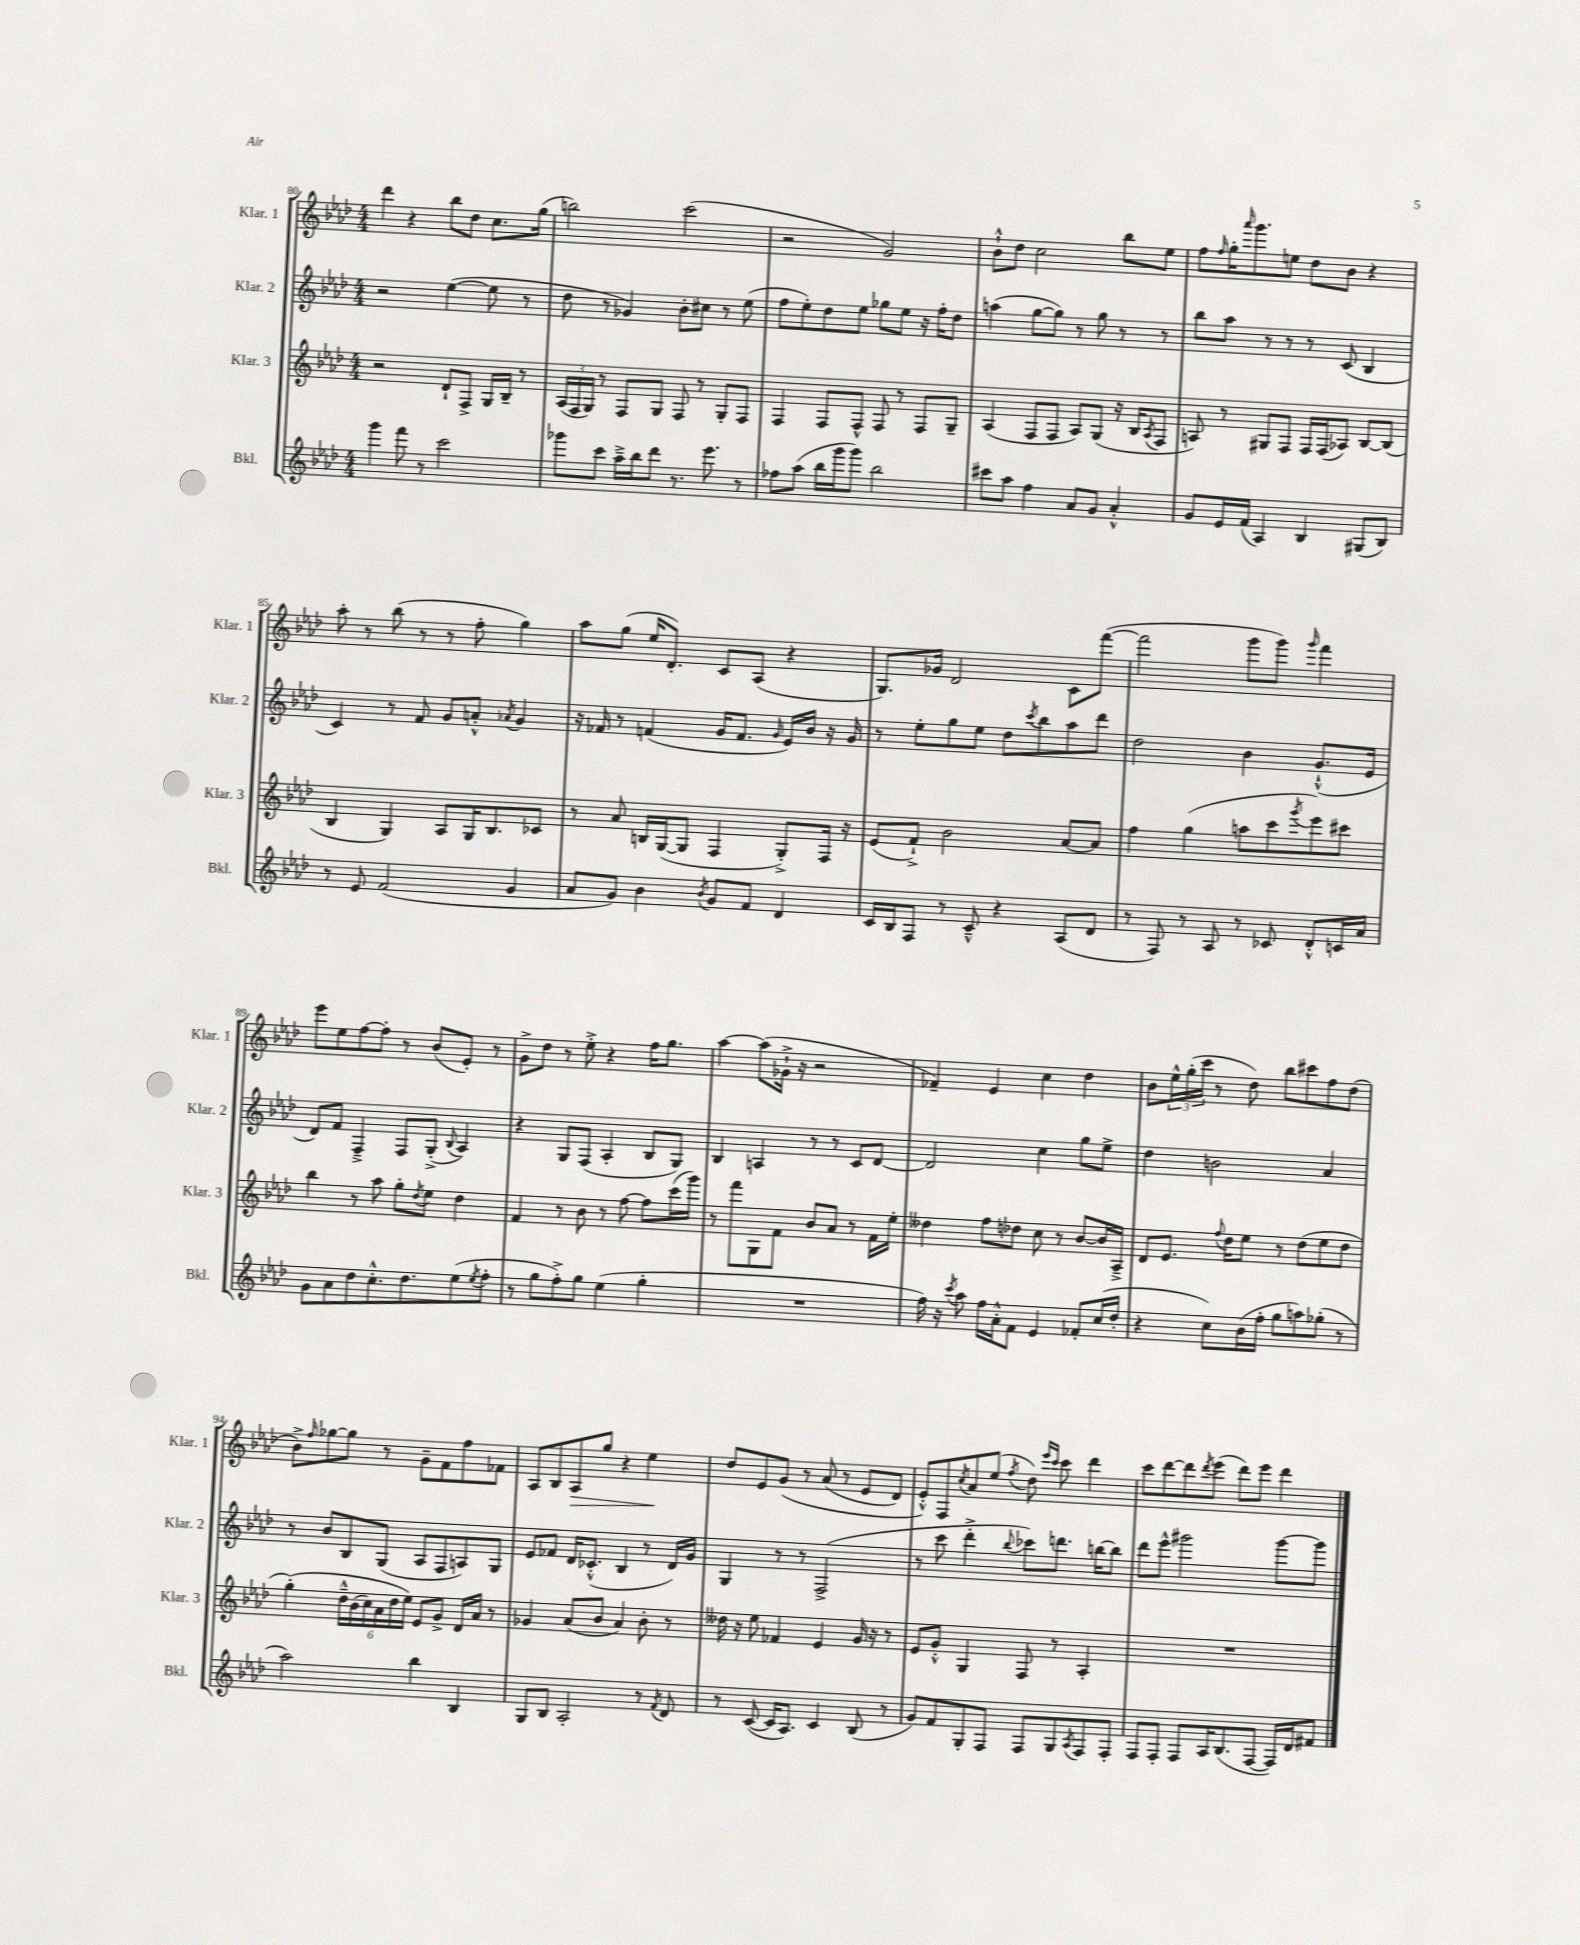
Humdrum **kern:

**kern	**kern	**kern	**kern
*staff4	*staff3	*staff2	*staff1
*clefG2	*clefG2	*clefG2	*clefG2
*k[b-e-a-d-]	*k[b-e-a-d-]	*k[b-e-a-d-]	*k[b-e-a-d-]
*M4/4	*M4/4	*M4/4	*M4/4
4ggg	2r	2r	4ddd-
8fff	.	.	4r
8r	.	.	.
2ccc	8d-`	([4ee-	8bb-
.	8F^	.	8dd-
.	16G	8ee-]	8.cc
.	16B-~	.	.
.	8r	8r	.
.	.	.	(16gg
=	=	=	=
8ggg-	(24A-	8dd-	2bb)
.	24F	.	.
.	24G)	.	.
8ccc	8r	8r	.
16aa-~^	8F	4g-)	.
16bb-	.	.	.
8ddd-	8G	.	.
8.r	8F	8b-'	(2ccc
.	8r	8cc#	.
8.eee-	.	.	.
.	8G'	8r	.
8r	8F	(8ee-	.
=	=	=	=
8ff-	4F	8ff	2r
(8aa-	.	8ee-')	.
16bb-	8F	8dd-	.
16ggg	.	.	.
8ggg)	8F^^	8ee-	.
2bb-	8F	8gg-	2g)
.	8r	8ee-	.
.	8F	16r	.
.	.	16ff'	.
.	8G~	8dd-	.
=	=	=	=
8ccc#	(4A-	(4aa	8b-`^^
8aa-	.	.	8dd-
4ff	8F	[8gg	2cc
.	8F	8gg])	.
8a-	8A-)	8r	.
8g	(8G	8gg	.
4a-'^^	16r	8r	8bb-
.	16B-	.	.
.	8qA-	.	.
.	8F	8r	8ee-
=	=	=	=
8g	8A)	8bb-	8ff
.	.	.	16qqff
16e-	8r	8aa-	16gg'
.	.	.	16qqaaa-
(16f	.	.	8.ggg
4A-)	8G#	8r	.
.	8F	8r	8ee
4B-	16F	8r	8dd-
.	(16F	.	.
.	8A-)	(8c	8b-
(8G#	[8B-	4B-	4r
8B-)	(8B-]	.	.
=	=	=	=
8r	4B-	4c)	8aa-'
8e-	.	.	8r
(2f	4G)	8r	(8bb-
.	.	8f	8r
.	8A-	8g	8r
.	16G	8a'^^	8ff'
.	8.B-	.	.
.	.	8qa-	.
4g	.	4g	4gg)
.	8c-	.	.
=	=	=	=
8a-	8r	16r	8aa-
.	.	16f-	.
8g)	8a-	8r	(8gg
4b-	16B	(4f	16ee-
.	([16G	.	8.d-')
.	8G]	.	.
8qb-	.	.	.
8g	4F	16g	8c
.	.	8.f	.
8f	.	.	(8A-
.	.	16qqg	.
4d-	8G'^)	16e-)	4r
.	.	16b-	.
.	16F	16r	.
.	16r	16g	.
=	=	=	=
16c	(8e-	8r	8.G)
16B-	.	.	.
8F	8f`^)	8ee-'	.
.	.	.	16g-
8r	2b-	8gg	2d-
8c~^^	.	8ee-	.
4r	.	8dd-	.
.	.	8qccc	.
.	.	8bb-	.
(8A-	[8a-	8aa-	8c
8d-	8a-]	8ddd-	([8fff
=	=	=	=
8r	4ff	2dd-	2fff]
8F)	.	.	.
8r	(4gg	.	.
8A-	.	.	.
8r	8aa	4b-	8ggg
8c-	8ccc	.	8ggg)
.	8qggg	.	16qqggg
8d-'^^	8eee-)	(8.g`^^	4fff
16c	8ccc#	.	.
16a-	.	16e-	.
=	=	=	=
8g	4bb-	8d-)	8eee-
8a-	.	8f	8ee-
8dd-	8r	4F~^	[8ff
8.cc'^^	8aa-	.	8ff']
.	8gg'	8F	8r
8.dd-	.	.	.
.	8qdd-	.	.
.	8ee-	(8G'^	(8b-
.	.	8qqB-	.
(8ee-	4dd-	4A-)	8e-')
8qee-	.	.	.
8ff'	.	.	8r
=	=	=	=
8r	4f	4r	8g^
8gg	.	.	8dd-
8ff'^)	8r	8G	8r
8gg	8b-	(8F	8ee-'^
(4ee-	8r	4A-'	4r
.	[8ff	.	.
4gg'	8ff]	8B-	16ff
.	.	.	8.gg
.	(16ccc	8G)	.
.	16ggg)	.	.
=	=	=	=
1r	8r	4B-	[4aa-
.	8fff	.	.
.	8G	4A	(8aa-]
.	8f	.	16g-`^
.	.	.	16r
.	8b-	8r	2r
.	8a-	8r	.
.	8r	8c	.
.	16f	[8d-	.
.	16ee-'	.	.
=	=	=	=
16ff)	4dd--	2d-]	4f-~)
16r	.	.	.
8qccc	.	.	.
8aa-	.	.	.
16ff	8ff	.	4e-
16a-'^^	.	.	.
8f	8dd-	.	.
4e-	8cc	4cc	4cc
.	8r	.	.
8f-'	[8b-	8gg	4dd-
(16cc	16b-]	8ee-^	.
16dd-'	16A-~^	.	.
=	=	=	=
4r	8d-	4dd-	8b-
.	8.e-	.	24ee-^^
.	.	.	(24gg'
.	.	.	24ccc
8cc)	.	2b	8r
.	8qqff	.	.
.	16dd-	.	.
(16b-	8ee-	.	8dd-)
16ff'	.	.	.
8gg	8r	.	8bb-
8aa)	(8dd-	.	8ccc#
(8gg-'	8ee-	4a-	8ff
8r	8dd-	.	(8dd-
=	=	=	=
2aa-)	&(4gg')	8r	8b-^)
.	.	.	16qqff
.	.	8b-	[8gg-
.	24dd-~^^	8B-	8gg-]
.	(24b-	.	.
.	24cc)	.	.
.	24a-	(8G	8r
.	24dd-	.	.
.	24ee-&)	.	.
4bb-	8e-	8A-	8g~
.	8g^	8F	8f
4B-	16d-	8A)	8ff
.	16a-	.	.
.	8r	8G	8f-
=	=	=	=
8G	4g-	8e-	8A-
8B-	.	8f-	8B-
2A-'	(8a-	16d-	8A-
.	.	(8.c-'^^	.
.	8b-	.	8gg
.	4a-)	4B-	4r
8r	8b-'	8r	4ee-
8qf	.	.	.
8d-	8r	16d-)	.
.	.	16g	.
=	=	=	=
8r	16dd--	4G	8dd-
.	16r	.	.
([8c	8ee-	.	8e-
16c]	4f-	8r	&(8g
8.A-)	.	.	.
.	.	8r	8r
4c	4e-	(2F^	(8a-
.	.	.	8r
(8B-	16g	.	8e-
.	16r	.	.
8r	8r	.	8d-)
=	=	=	=
8g)	8e-	8r	8e-'^^&)
8f	8g'^^	8ccc	8F
.	.	.	8qcc
8G'	4G	4ddd-'^	8a-
8F	.	.	(8ee-
.	.	8qqbb-	8qff
8F	8F	8ccc-)	8dd-)
.	.	.	16qqeee-
.	.	.	16qqccc
8G	8r	8.ddd	8ccc
8qA-	.	.	.
8F	4A-'	.	4ddd-
.	.	[16bb	.
8F'	.	8bb]	.
=	=	=	=
8F	1r	8ddd-	8ccc
8F'	.	8eee-^^	[8ddd-
8F	.	2ggg#	8ddd-]
.	.	.	8qddd-
16A-	.	.	(8eee-
(8.B-	.	.	.
.	.	.	8ddd-)
[8F	.	.	8eee-
16F])	.	[8ggg#	4ddd-
16d-	.	.	.
8f#	.	8ggg#]	.
==	==	==	==
*-	*-	*-	*-
